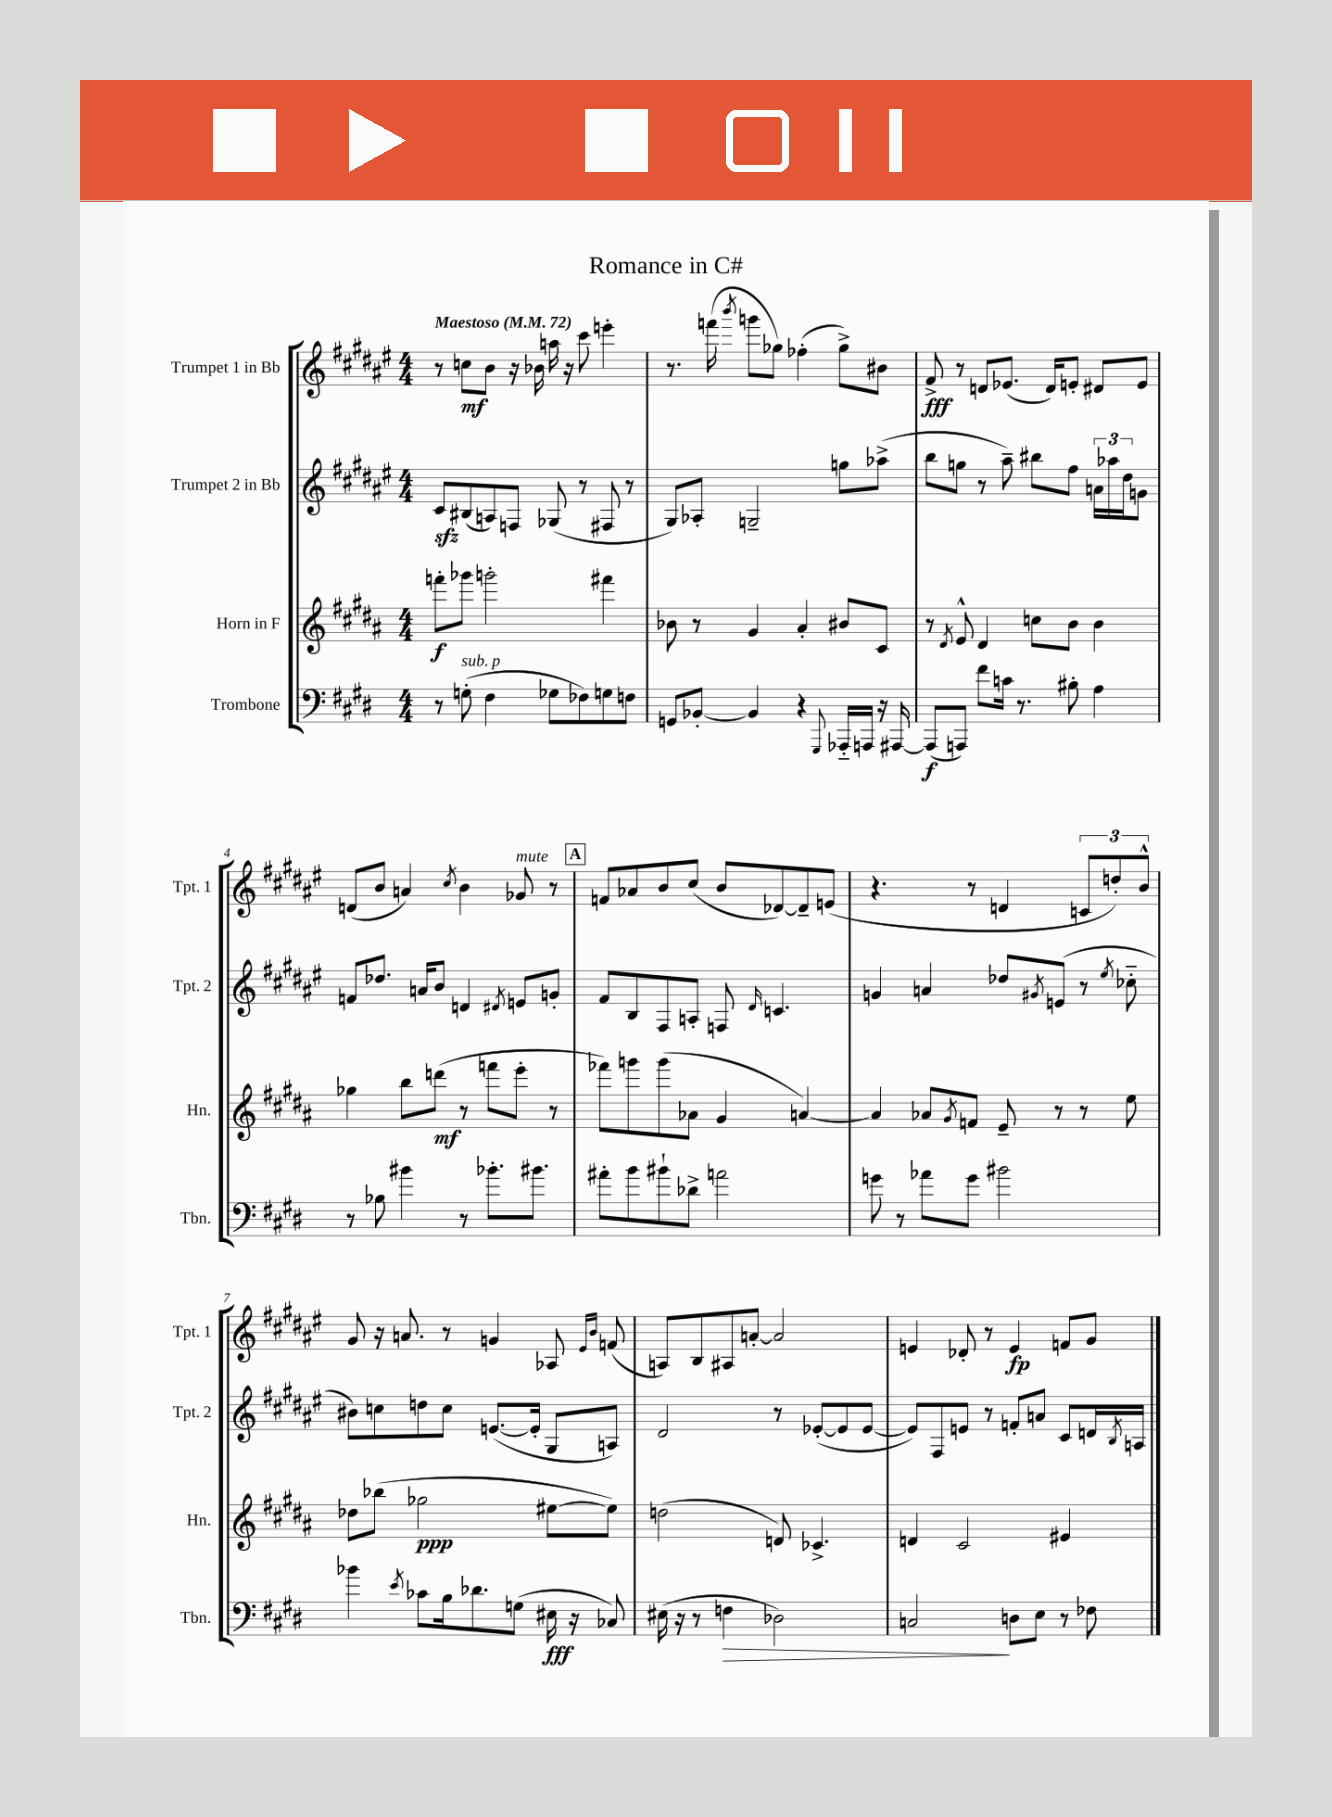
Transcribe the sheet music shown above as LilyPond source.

\header { title = "Romance in C#" }
<<
\new StaffGroup <<
\new Staff = "s0" \with { instrumentName = "Trumpet 1 in Bb" shortInstrumentName = "Tpt. 1" } {
    \clef treble \key fis \major \numericTimeSignature \time 4/4 \tempo "Maestoso" 4 = 72
    r8 c''8\mf b'8 r16 bes'16 a''16 r16 cis'''8 e'''4-. |
    r8. f'''16( \acciaccatura { b'''8 } g'''8 ges''8) fes''4-.( ges''8->) bis'8 |
    fis'8->\fff r8 d'8 ees'8.( d'16) e'8-. dis'8 e'8 |
    d'8( b'8 a'4) \acciaccatura { cis''8 } b'4 ges'8^\markup { \italic "mute" } r8 |
    \mark \markup { \box "A" } f'8 aes'8 b'8 cis''8( b'8 des'8~) des'8-- e'8( |
    r4. r8 d'4 \tuplet 3/2 { c'8 d''8-.) b'8-^ } |
    gis'8 r16 a'8. r8 g'4 aes8 \grace { eis'16 b'16 } f'8( |
    a8) b8 ais8 a'8~-. a'2 |
    e'4 des'8-. r8 e'4\fp f'8 gis'8 \bar "|." |
}
\new Staff = "s1" \with { instrumentName = "Trumpet 2 in Bb" shortInstrumentName = "Tpt. 2" } {
    \clef treble \key fis \major \numericTimeSignature \time 4/4
    cis'8\sfz bis8( a8) f8 ges8( r8 fis8 r8 |
    gis8) aes8-. g2-- g''8 aes''8->( |
    b''8 g''8 r8 ais''8--) bis''8 fis''8 \tuplet 3/2 { a'16 aes''16 dis''16 } g'8 |
    f'8 des''8. a'16 b'8 d'4 \acciaccatura { dis'8 } e'8 g'8-. |
    \mark \markup { \box "A" } fis'8 b8 fis8 a8-. f8 \grace { dis'16 } c'4. |
    g'4 a'4 des''8 \acciaccatura { gis'8 } e'8( r8 \acciaccatura { eis''8 } ces''8-_ |
    bis'8) c''8 d''8 c''8 e'8.~( e'16-. gis8 a8) |
    dis'2 r8 ees'8~-.( ees'8 ees'8~ |
    ees'8) fis8 e'8 r8 f'8-. a'8 cis'8 d'16 \acciaccatura { b8 } a16 \bar "|." |
}
\new Staff = "s2" \with { instrumentName = "Horn in F" shortInstrumentName = "Hn." } {
    \clef treble \key b \major \numericTimeSignature \time 4/4
    f'''8-.\f ges'''8 g'''2-. fis'''4 |
    bes'8 r8 gis'4 ais'4-. bis'8 cis'8 |
    r8 \acciaccatura { dis'8 } e'8-^ dis'4 c''8 b'8 b'4 |
    ges''4 b''8 d'''8\mf( r8 f'''8 e'''8-. r8 |
    \mark \markup { \box "A" } fes'''8) g'''8 g'''8( aes'8 gis'4 a'4~) |
    a'4 aes'8 \acciaccatura { gis'8 } f'8 e'8-- r8 r8 e''8 |
    des''8 bes''8( ges''2\ppp eis''8~ eis''8) |
    d''2( d'8) ces'4.-> |
    d'4 cis'2 eis'4 \bar "|." |
}
\new Staff = "s3" \with { instrumentName = "Trombone" shortInstrumentName = "Tbn." } {
    \clef bass \key e \major \numericTimeSignature \time 4/4
    r8 g8-.^\markup { \italic "sub. p" }( fis4 ges8 fes8) g8 f8 |
    g,8 bes,8~-. bes,4 r4 \appoggiatura { gis,,8 } aes,,16-_ a,,16 r16 ais,,16~ |
    ais,,8\f( a,,8) fis'8 c'16 r8. bis8-. a4 |
    r8 bes8 bis'4 r8 bes'8.-. bis'8. |
    \mark \markup { \box "A" } ais'8-. b'8 bis'8-! des'8-> a'2 |
    g'8 r8 aes'8 g'8 bis'2 |
    bes'4 \acciaccatura { e'8 } ces'8 b16 des'8. g8( eis16\fff r16 ces8) |
    eis16( r16 r8 f4\> des2) |
    c2\! d8 e8 r8 fes8 \bar "|." |
}
>>
>>
